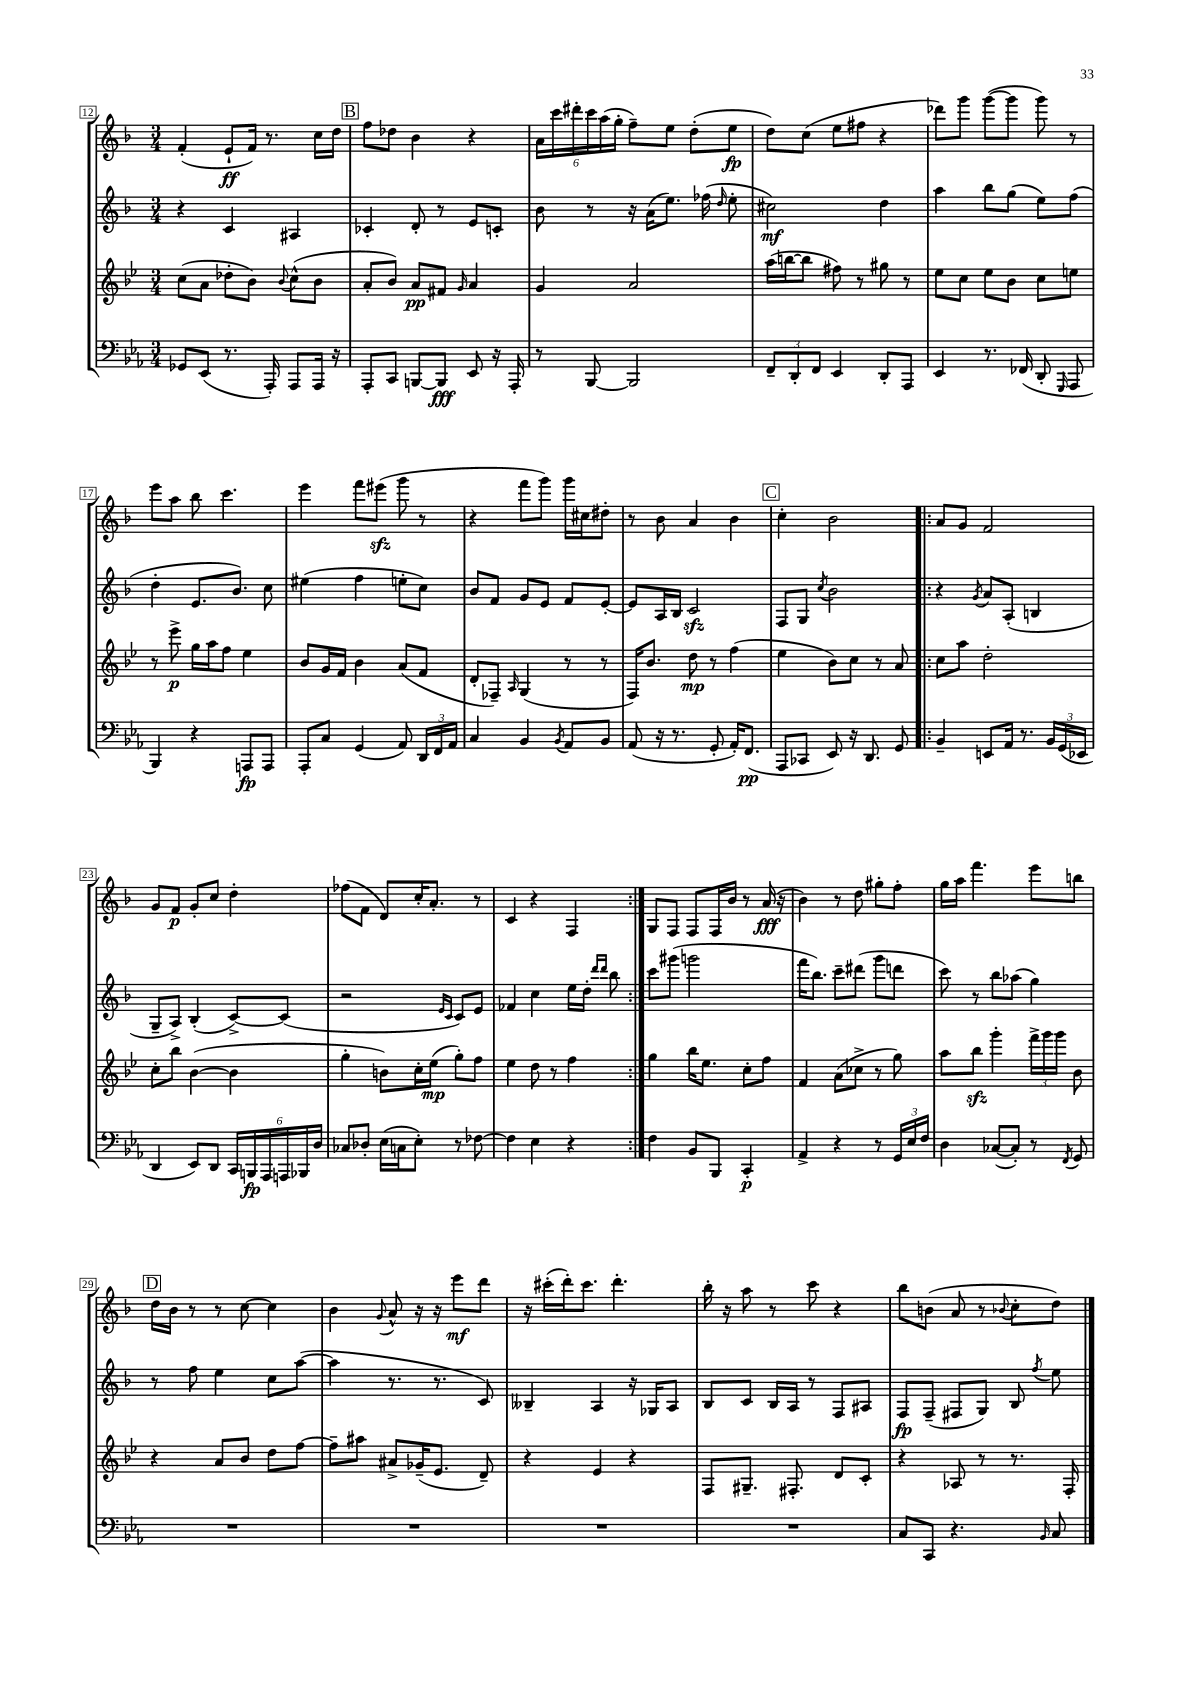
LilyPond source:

<<
\new StaffGroup <<
\new Staff = "s0" {
    \clef treble \key f \major \numericTimeSignature \time 3/4
    \autoBeamOff f'4-.( e'8[-!\ff f'16]) r8. c''16[ d''16] |
    \mark \markup { \box "B" } f''8[ des''8] bes'4 r4 |
    \tuplet 6/4 { a'16[ c'''16 dis'''16-. c'''16 a''16( g''16]-. } f''8[--) e''8] d''8[-.( e''8]\fp |
    d''8[) c''8]( e''8[ fis''8] r4 |
    des'''8[) g'''8] g'''8[~( g'''8] g'''8) r8 |
    e'''8[ a''8] bes''8 c'''4. |
    e'''4 f'''8[ eis'''8]\sfz( g'''8 r8 |
    r4 f'''8[ g'''8]) g'''16[ cis''16 dis''8]-. |
    r8 bes'8 a'4 bes'4 |
    \mark \markup { \box "C" } c''4-. bes'2 |
    \repeat volta 2 { a'8[ g'8] f'2 |
    g'8[ f'8]\p g'8[-. c''8] d''4-. |
    fes''8[( f'8] d'8[) c''16-. a'8.]-. r8 |
    c'4 r4 f4 | }
    g8[ f8] f8[ f16 bes'16] r8 a'16\fff( r16 |
    bes'4) r8 d''8 gis''8[-. f''8]-. |
    g''16[ a''16] f'''4. e'''8[ b''8] |
    \mark \markup { \box "D" } d''16[ bes'16] r8 r8 c''8~ c''4 |
    bes'4 \appoggiatura { g'8 } a'8-^ r16 r16 e'''8[\mf d'''8] |
    r16 cis'''16[-.( d'''16-.) cis'''8.] d'''4.-. |
    bes''16-. r16 a''8 r8 c'''8 r4 |
    bes''8[ b'8]( a'8 r8 \appoggiatura { bes'8 } c''8[-. d''8]) \bar "|." |
}
\new Staff = "s1" {
    \clef treble \key f \major \numericTimeSignature \time 3/4
    \autoBeamOff r4 c'4 ais4 |
    \mark \markup { \box "B" } ces'4-. d'8-. r8 e'8[ c'8]-. |
    bes'8 r8 r16 a'16[( e''8.]) fes''16( \grace { d''16 } e''8-. |
    cis''2\mf) d''4 |
    a''4 bes''8[ g''8]( e''8[) f''8]( |
    d''4-. e'8.[ bes'8.]) c''8 |
    eis''4( f''4 e''8[-. c''8]) |
    bes'8[ f'8] g'8[ e'8] f'8[ e'8]~-. |
    e'8[ a16 bes16] c'2\sfz |
    \mark \markup { \box "C" } f8[ g8] \acciaccatura { c''8 } bes'2 |
    \repeat volta 2 { r4 \acciaccatura { g'8 } a'8[ a8]-.( b4 |
    g8[-- a8]->) bes4-.( c'8[~->) c'8]( |
    r2 \grace { e'16[ c'16] } c'8[) e'8] |
    fes'4 c''4 e''16[ d''16]-. \grace { d'''16[ d'''16] } bes''8 | }
    c'''8[ gis'''8]( g'''2 |
    f'''16[ bes''8.]) c'''8[-- dis'''8]( g'''8[ d'''8] |
    c'''8) r8 bes''8[ aes''8]( g''4) |
    \mark \markup { \box "D" } r8 f''8 e''4 c''8[ a''8]~( |
    a''4 r8. r8. c'8) |
    beses4-- a4 r16 ges16[ a8] |
    bes8[ c'8] bes16[ a16] r8 f8[ ais8] |
    f8[\fp f8]--( fis8[ g8]) bes8 \acciaccatura { f''8 } e''8 \bar "|." |
}
\new Staff = "s2" {
    \clef treble \key bes \major \numericTimeSignature \time 3/4
    \autoBeamOff c''8[( a'8] des''8[-. bes'8]) \appoggiatura { bes'8 } c''8[-^( bes'8] |
    \mark \markup { \box "B" } a'8[-. bes'8]) a'8[\pp fis'8] \grace { g'16 } a'4 |
    g'4 a'2 |
    a''16[( b''16~ b''8] fis''8) r8 gis''8 r8 |
    ees''8[ c''8] ees''8[ bes'8] c''8[ e''8] |
    r8 ees'''8->\p g''16[ a''16 f''8] ees''4 |
    bes'8[ g'16 f'16] bes'4 a'8[( f'8] |
    d'8[-. fes8]--) \grace { a16 } g4( r8 r8 |
    f16[) bes'8.] d''8\mp r8 f''4( |
    \mark \markup { \box "C" } ees''4 bes'8[) c''8] r8 a'8 |
    \repeat volta 2 { c''8[ a''8] d''2-. |
    c''8[-. bes''8] bes'4~( bes'4 |
    g''4-. b'8[) c''16-. ees''16]\mp( g''8[-.) f''8] |
    ees''4 d''8 r8 f''4 | }
    g''4 bes''16[ ees''8.] c''8[-. f''8] |
    f'4 a'8[( ces''8]-> r8 g''8) |
    a''8[ bes''8]\sfz g'''4-. \tuplet 3/2 { f'''16[-> g'''16 g'''16] } bes'8 |
    \mark \markup { \box "D" } r4 a'8[ bes'8] d''8[ f''8]~ |
    f''8[-- ais''8] ais'8[-> ges'16--( ees'8.] d'8--) |
    r4 ees'4 r4 |
    f8[ gis8.]-- fis8.-. d'8[ c'8]-. |
    r4 aes8 r8 r8. f16-. \bar "|." |
}
\new Staff = "s3" {
    \clef bass \key ees \major \numericTimeSignature \time 3/4
    \autoBeamOff ges,8[ ees,8]( r8. aes,,16-.) aes,,8[ aes,,16] r16 |
    \mark \markup { \box "B" } aes,,8[-. c,8] b,,8[~ b,,8]\fff ees,8 r16 aes,,16-. |
    r8 bes,,8~ bes,,2 |
    \tuplet 3/2 { f,8[-- d,8-. f,8] } ees,4 d,8[-. aes,,8] |
    ees,4 r8. fes,16( d,8-. \grace { g,,16 } aes,,8 |
    bes,,4) r4 a,,8[\fp a,,8] |
    aes,,8[-. c8] g,4( aes,8) \tuplet 3/2 { d,16[ f,16 aes,16] } |
    c4 bes,4 \acciaccatura { bes,8 } aes,8[ bes,8] |
    aes,8( r16 r8. g,8-. aes,16[-.) f,8.]\pp( |
    \mark \markup { \box "C" } aes,,8[ ces,8] ees,8) r16 d,8. g,8 |
    \repeat volta 2 { bes,4-- e,8[ aes,16] r8. \tuplet 3/2 { bes,16[ g,16( ees,16] } |
    d,4 ees,8[) d,8] \tuplet 6/4 { c,16[ b,,16\fp aes,,16 a,,16 bes,,16 d16] } |
    ces8[ des8]-. ees16[( c16 ees8]-.) r8 fes8~ |
    fes4 ees4 r4 | }
    f4 bes,8[ bes,,8] c,4-.\p |
    aes,4-> r4 r8 \tuplet 3/2 { g,16[ ees16 f16] } |
    d4 ces8[~( ces8]-.) r8 \acciaccatura { f,8 } g,8 |
    \mark \markup { \box "D" } R2. |
    R2. |
    R2. |
    R2. |
    c8[ c,8] r4. \grace { bes,16 } c8 \bar "|." |
}
>>
>>
\layout { \context { \Score currentBarNumber = #12 \override BarNumber.stencil = #(make-stencil-boxer 0.1 0.3 ly:text-interface::print) } }
